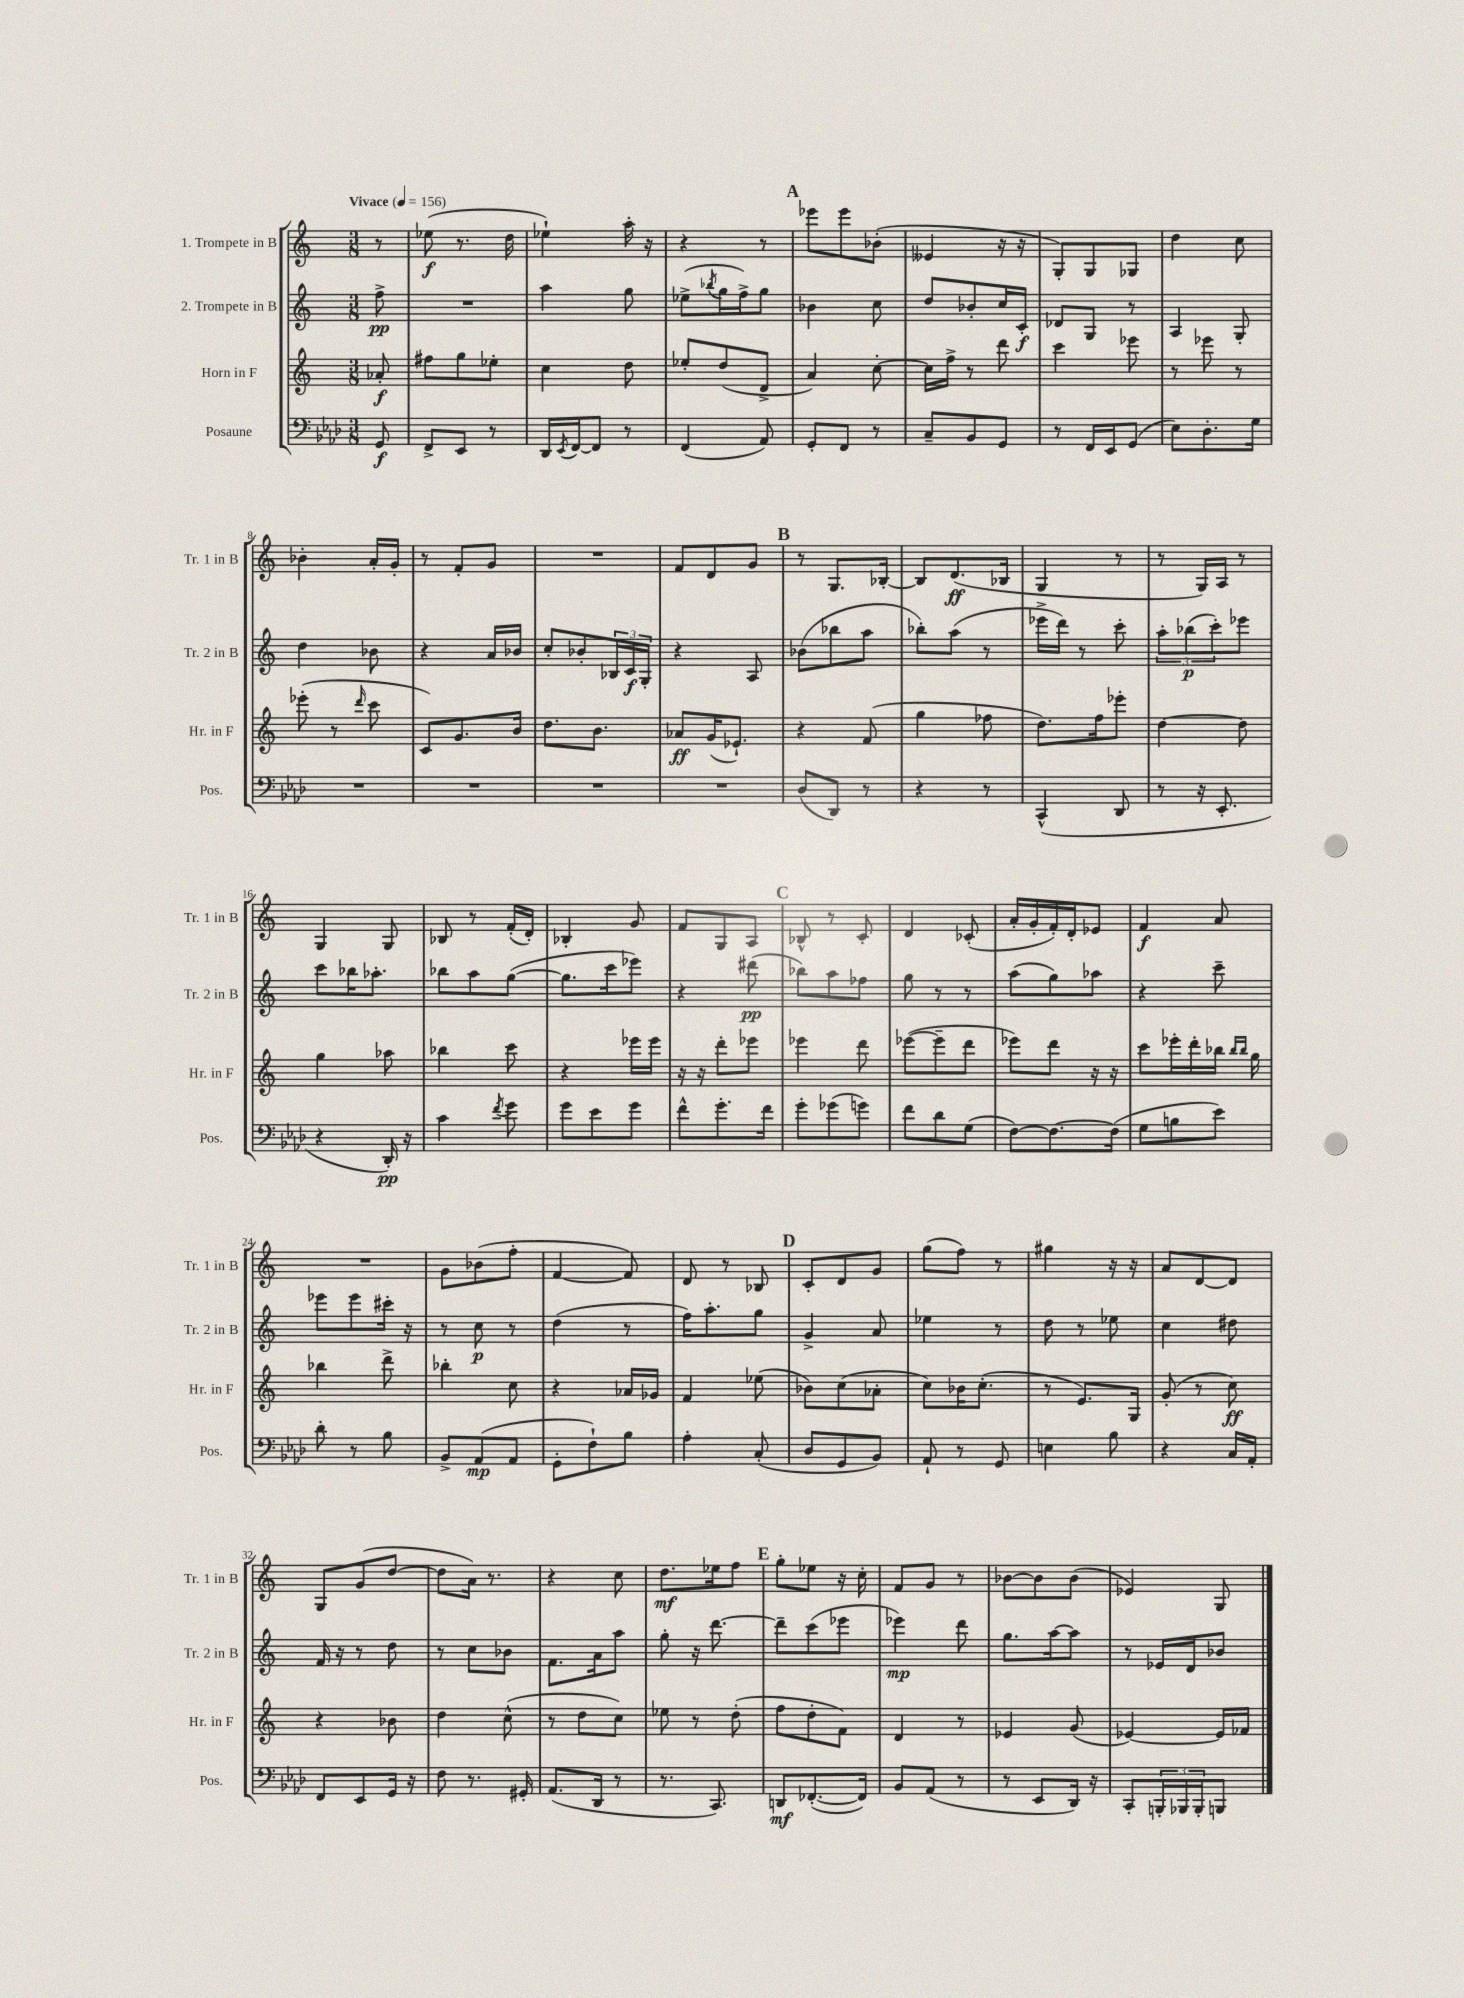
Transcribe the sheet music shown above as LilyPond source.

<<
\new StaffGroup <<
\new Staff = "s0" \with { instrumentName = "1. Trompete in B" shortInstrumentName = "Tr. 1 in B" } {
    \clef treble \key c \major \numericTimeSignature \time 3/8 \partial 8 \tempo "Vivace" 4 = 156
    r8 |
    ees''8\f( r8. d''16 |
    ees''4-!) a''16-. r16 |
    r4 r8 |
    \mark \markup { \bold "A" } ees'''8 ees'''8 bes'8-.( |
    eeses'4 r16 r16 |
    g8-.) g8 ges8 |
    d''4 c''8 |
    bes'4-. a'16-. g'16-. |
    r8 f'8-. g'8 |
    R4. |
    f'8 d'8 g'8 |
    \mark \markup { \bold "B" } r8 g8. bes16~-. |
    bes8 d'8.\ff( bes16 |
    g4 r8 |
    r8 g16) a16 r8 |
    g4 g8 |
    bes8 r8 f'16-.( d'16-.) |
    bes4-. g'8 |
    f'8 g8 a8 |
    \mark \markup { \bold "C" } bes8-^ r8 c'8-. |
    d'4 ces'8-.( |
    a'16-. g'16-. f'16-.) d'16-. ees'8 |
    f'4\f a'8 |
    R4. |
    g'8 bes'8( f''8-. |
    f'4~ f'8) |
    d'8 r8 bes8 |
    \mark \markup { \bold "D" } c'8-. d'8 g'8 |
    g''8( f''8) r8 |
    gis''4 r16 r16 |
    a'8 d'8~ d'8 |
    g8 g'8( d''8~ |
    d''8 a'16) r8. |
    r4 c''8 |
    d''8.\mf ees''16 f''8 |
    \mark \markup { \bold "E" } g''8-. ees''8 r16 c''16-. |
    f'8 g'8 r8 |
    bes'8~ bes'8 bes'8( |
    ees'4) g8 \bar "|." |
}
\new Staff = "s1" \with { instrumentName = "2. Trompete in B" shortInstrumentName = "Tr. 2 in B" } {
    \clef treble \key c \major \numericTimeSignature \time 3/8 \partial 8
    f''8->\pp |
    R4. |
    a''4 g''8 |
    ees''8->( \acciaccatura { bes''8 } g''16 f''16->) g''8 |
    \mark \markup { \bold "A" } bes'4 c''8 |
    d''8 bes'8-. c''16 c'16-.\f |
    des'8 g8 r8 |
    a4 g8-. |
    d''4 bes'8 |
    r4 a'16 bes'16 |
    c''8-. bes'8-. \tuplet 3/2 { bes16 c'16\f g16-. } |
    r4 a8 |
    \mark \markup { \bold "B" } bes'8( bes''8 a''8 |
    bes''8-.) a''8( r8 |
    ees'''16-> d'''16) r8 c'''8-. |
    \tuplet 3/2 { a''8-. bes''8\p( c'''8-.) } ees'''8 |
    c'''8 bes''16 aes''8.-. |
    bes''8 a''8 g''8~( |
    g''8. c'''16 ees'''8) |
    r4 dis'''8\pp( |
    \mark \markup { \bold "C" } bes''8) a''8 fes''8 |
    g''8 r8 r8 |
    a''8( g''8) aes''8 |
    r4 c'''8-- |
    ees'''8 ees'''8 cis'''16-. r16 |
    r8 c''8\p r8 |
    d''4( r8 |
    f''16) a''8.-. g''8 |
    \mark \markup { \bold "D" } g'4-> a'8 |
    ees''4 r8 |
    d''8 r8 ees''8 |
    c''4 dis''8 |
    f'16 r16 r8 d''8 |
    r8 c''8 bes'8 |
    f'8. a'16 a''8 |
    g''8-. r16 d'''8.~ |
    \mark \markup { \bold "E" } d'''8-- c'''8( ees'''8 |
    ees'''4\mp) d'''8 |
    g''8. a''16~ a''8 |
    r8 ees'16 d'16 bes'8 \bar "|." |
}
\new Staff = "s2" \with { instrumentName = "Horn in F" shortInstrumentName = "Hr. in F" } {
    \clef treble \key c \major \numericTimeSignature \time 3/8 \partial 8
    aes'8-.\f |
    fis''8 g''8 ees''8-. |
    c''4 d''8 |
    ees''8-. d''8( d'8-> |
    \mark \markup { \bold "A" } a'4) c''8~-. |
    c''16 f''16-> r8 d'''8 |
    c'''4 ees'''8 |
    r8 ees'''8 r8 |
    ees'''8-.( r8 \grace { d'''16 } c'''8 |
    c'8) g'8. b'16 |
    d''8. b'8. |
    aes'8\ff g'16( ees'8.-!) |
    \mark \markup { \bold "B" } r4 f'8( |
    g''4 fes''8 |
    d''8.) f''16 ees'''8-. |
    d''4~ d''8 |
    g''4 aes''8 |
    bes''4 c'''8 |
    r4 ees'''16 ees'''16 |
    r16 r16 d'''8-. ees'''8 |
    \mark \markup { \bold "C" } ees'''4 d'''8 |
    ees'''8~( ees'''8-- d'''8 |
    ees'''8) d'''8 r16 r16 |
    c'''8 ees'''16-. d'''16-. bes''16 \grace { bes''16 bes''16 } g''16 |
    bes''4 d'''8-> |
    bes''4-. c''8 |
    r4 aes'16 ges'16 |
    f'4 ees''8( |
    \mark \markup { \bold "D" } bes'8) c''8( aes'8-. |
    c''8) bes'16 c''8.-.( |
    r8 e'8.) g16 |
    g'8-.( r8 c''8\ff) |
    r4 bes'8 |
    d''4 c''8-^( |
    r8 d''8 c''8) |
    ees''8 r8 d''8-.( |
    \mark \markup { \bold "E" } f''8 d''8-. f'8) |
    d'4 r8 |
    ees'4 g'8( |
    ees'4~) ees'16 fes'16 \bar "|." |
}
\new Staff = "s3" \with { instrumentName = "Posaune" shortInstrumentName = "Pos." } {
    \clef bass \key aes \major \numericTimeSignature \time 3/8 \partial 8
    g,8\f |
    f,8-> ees,8 r8 |
    des,16 \acciaccatura { ees,8 } f,16~ f,8 r8 |
    f,4( aes,8) |
    \mark \markup { \bold "A" } g,8-. f,8 r8 |
    c8-- bes,8 g,8 |
    r8 f,16 ees,16 g,8( |
    ees8) des8.-. g16 |
    R4. |
    R4. |
    R4. |
    R4. |
    \mark \markup { \bold "B" } des8( des,8) r8 |
    r4 r8 |
    c,4-^( des,8 |
    r8 r16 ees,8.-. |
    r4 des,16-.\pp) r16 |
    c'4 \acciaccatura { f'8 } g'8 |
    g'8 ees'8 g'8 |
    f'8-^ g'8.-. f'16 |
    \mark \markup { \bold "C" } g'8-. ges'8( g'8) |
    f'8 des'8 g8( |
    f8~) f8.~ f16( |
    g8 b8 ees'8) |
    des'8-. r8 bes8 |
    bes,8-> aes,8\mp( aes,8 |
    g,8-. f8-!) bes8 |
    aes4-. c8-.( |
    \mark \markup { \bold "D" } des8 g,8 bes,8) |
    aes,8-! r8 g,8 |
    e4 bes8 |
    r4 c16 aes,16-. |
    f,8 ees,8 g,16 r16 |
    f8 r8. gis,16-. |
    aes,8.( des,16 r8 |
    r8. c,8.) |
    \mark \markup { \bold "E" } d,8\mf fes,8.~-.( fes,16) |
    bes,8 aes,8( r8 |
    r8 ees,8 des,16) r16 |
    c,8-. \tuplet 3/2 { b,,16-. bes,,16 bes,,16-. } b,,8 \bar "|." |
}
>>
>>
